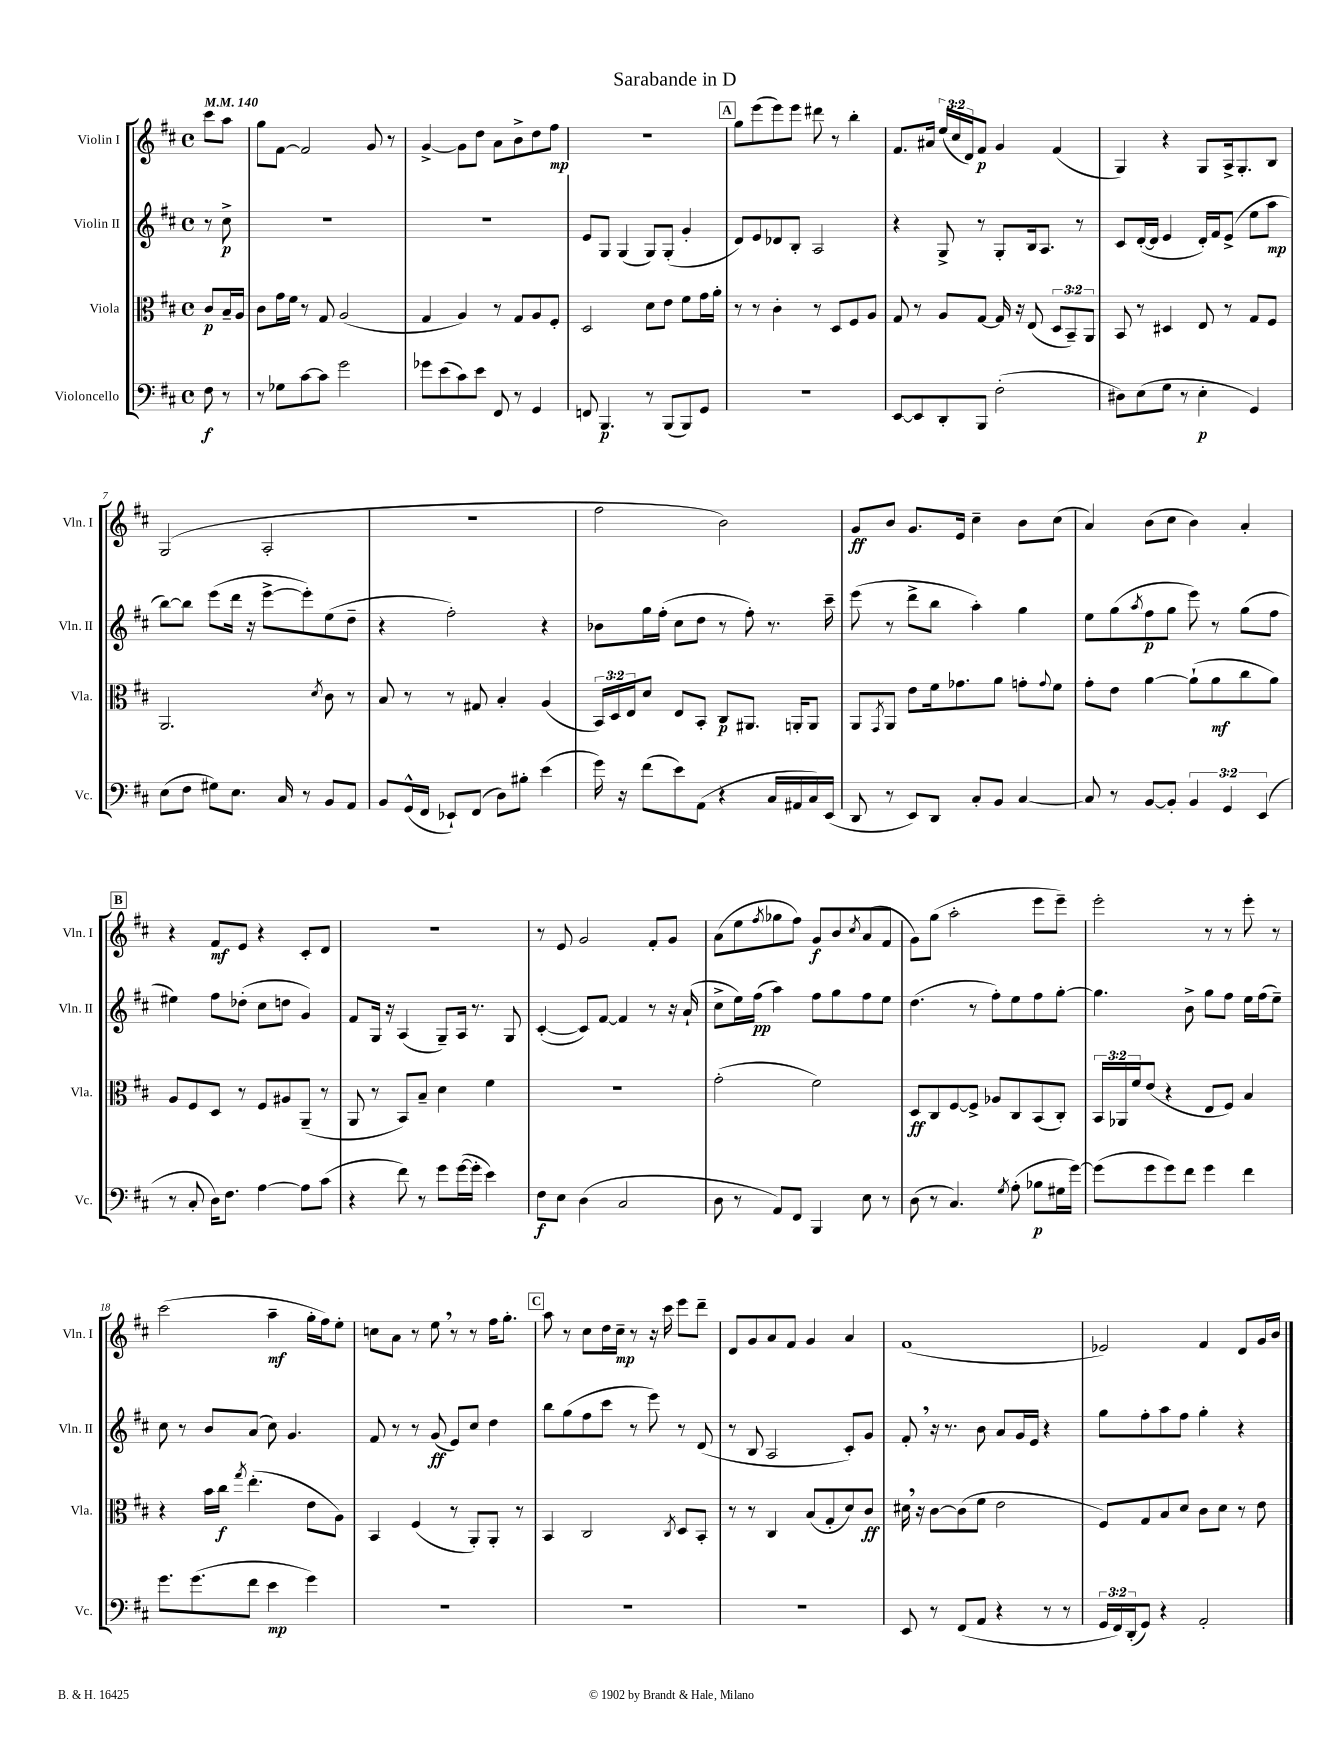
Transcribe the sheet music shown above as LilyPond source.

\header { title = "Sarabande in D" }
<<
\new StaffGroup <<
\new Staff = "s0" \with { instrumentName = "Violin I" shortInstrumentName = "Vln. I" } {
    \clef treble \key d \major \defaultTimeSignature \time 4/4 \override Staff.TupletNumber.text = #tuplet-number::calc-fraction-text \partial 4 \tempo 4 = 140
    cis'''8 a''8 |
    g''8 fis'8~ fis'2 g'8 r8 |
    g'4~-> g'8 d''8 a'8 b'8-> d''8 fis''8\mp |
    r1 |
    \mark \markup { \box "A" } g''8 e'''8( e'''8) e'''8 dis'''8 r8 b''4-. |
    fis'8. ais'16 \tuplet 3/2 { e''16( cis''16 d'16) } fis'8\p g'4 fis'4( |
    g4) r4 g8 a16-> g8.-. b8 |
    g2( a2-. |
    R1 |
    fis''2 b'2) |
    g'8\ff b'8 g'8. e'16 cis''4-- b'8 cis''8( |
    a'4) b'8( cis''8 b'4) a'4-. |
    \mark \markup { \box "B" } r4 fis'8\mf e'8 r4 cis'8-. d'8 |
    R1 |
    r8 e'8 g'2 fis'8-. g'8 |
    a'8( e''8 \acciaccatura { fis''8 } ges''8 fis''8) g'8\f b'8 \acciaccatura { cis''8 } a'8( fis'8 |
    g'8) g''8( a''2-. e'''8 e'''8--) |
    e'''2-. r8 r8 e'''8-. r8 |
    cis'''2( a''4--\mf g''16-. fis''16) e''8-. |
    c''8 a'8 r8 e''8 \breathe r8 r8 fis''16 g''8.-. |
    \mark \markup { \box "C" } a''8 r8 cis''8 d''16 cis''16--\mp r8 r16 cis'''16 e'''8 d'''8-- |
    d'8 g'8 a'8 fis'8 g'4 a'4 |
    fis'1( |
    ees'2) fis'4 d'8 g'16 b'16 \bar "|." |
}
\new Staff = "s1" \with { instrumentName = "Violin II" shortInstrumentName = "Vln. II" } {
    \clef treble \key d \major \defaultTimeSignature \time 4/4 \partial 4
    r8 cis''8->\p |
    R1 |
    R1 |
    e'8 g8 g4( g8) g8-.( g'4-. |
    \mark \markup { \box "A" } d'8) e'8 des'8 b8-. a2 |
    r4 g8-> r8 g8-. b16 a8. r8 |
    cis'8 d'16~-.( d'16 e'4 d'16-.) fis'16 e'8->( e''8 a''8\mp |
    b''8~) b''8 e'''8( d'''16 r16 e'''8~-> e'''8-.) e''8( d''8-- |
    r4 fis''2-.) r4 |
    bes'8 g''16 fis''16-.( cis''8 d''8 r8 fis''8-.) r8. cis'''16-- |
    e'''8( r8 d'''8-> b''8 a''4-.) g''4 |
    e''8 g''8( \acciaccatura { a''8 } fis''8\p g''8 e'''8) r8 g''8( fis''8 |
    \mark \markup { \box "B" } eis''4) fis''8 des''8-.( cis''8 d''8 g'4) |
    fis'8 g16 r16 a4( g8--) a16 r8. g8 |
    cis'4~-.( cis'8) fis'8~ fis'4 r8 r16 a'16-!( |
    cis''8-> e''16) fis''16\pp( a''4) fis''8 g''8 fis''8 e''8 |
    d''4.( r8 fis''8-.) e''8 fis''8 g''8~-. |
    g''4. b'8-> g''8 fis''8 e''16 fis''16( e''8--) |
    cis''8 r8 b'8 a'8( cis''8) g'4. |
    fis'8 r8 r8 g'8\ff( e'8) cis''8 d''4 |
    \mark \markup { \box "C" } b''8 g''8( fis''8 cis'''8 r8 e'''8) r8 d'8( |
    r8 b8 a2 cis'8-.) g'8 |
    fis'8-. \breathe r16 r8. b'8 a'8 g'16 e'16 r4 |
    g''8 fis''8-. a''8 fis''8 g''4-. r4 \bar "|." |
}
\new Staff = "s2" \with { instrumentName = "Viola" shortInstrumentName = "Vla." } {
    \clef alto \key d \major \defaultTimeSignature \time 4/4 \override Staff.TupletNumber.text = #tuplet-number::calc-fraction-text \partial 4
    cis'8\p b16-- a16 |
    cis'8 g'16 fis'16 r8 g8 a2( |
    g4 a4) r8 g8 a8 fis8-. |
    d2 d'8 e'8 fis'8 g'16 a'16-. |
    \mark \markup { \box "A" } r8 r8 cis'4-. r8 d8 fis8 a8 |
    g8 r8 a8 g8~ g16 r16 e8( \tuplet 3/2 { d8 b,8--) a,8 } |
    b,8 r8 dis4 e8 r8 g8 fis8 |
    a,2. \acciaccatura { d'8 } cis'8 r8 |
    b8 r8 r8 gis8 b4-. a4( |
    \tuplet 3/2 { b,16) d16 e16 } d'8 e8 b,8-. cis8\p ais,8. a,16-. a,8 |
    a,8 \acciaccatura { g,8 } a,8 e'8 fis'16 ges'8. a'8 g'8-. \appoggiatura { g'8 } fis'8 |
    g'8-. e'8 a'4~ a'8-!( a'8\mf cis''8 a'8) |
    \mark \markup { \box "B" } a8 fis8 d8 r8 fis8 ais8 a,8--( r8 |
    a,8 r8 b,8) b8-- d'4 fis'4 |
    R1 |
    g'2-.( fis'2) |
    d8\ff cis8 fis8~ fis8-> aes8 cis8 b,8( cis8-.) |
    \tuplet 3/2 { b,16 aes,16 fis'16 } e'8( r4 e8 fis8) b4 |
    r4 b'16 cis''16\f \acciaccatura { g''8 } e''4.-.( e'8 a8) |
    b,4 fis4( r8 a,8-.) a,8-. r8 |
    \mark \markup { \box "C" } b,4 cis2 \acciaccatura { cis8 } d8 b,8-. |
    r8 r8 cis4 b8( g8-. d'8) cis'8\ff |
    dis'16 \breathe r16 cis'8~ cis'8( fis'8 e'2 |
    fis8) g8 b8 d'8 cis'8 d'8 r8 e'8 \bar "|." |
}
\new Staff = "s3" \with { instrumentName = "Violoncello" shortInstrumentName = "Vc." } {
    \clef bass \key d \major \defaultTimeSignature \time 4/4 \override Staff.TupletNumber.text = #tuplet-number::calc-fraction-text \partial 4
    fis8\f r8 |
    r8 ges8 cis'8~ cis'8 g'2 |
    ges'8 e'8( cis'8) e'8 fis,8 r8 g,4 |
    f,8 b,,4.\p r8 b,,8( b,,8) g,8 |
    \mark \markup { \box "A" } R1 |
    e,8~ e,8 d,8-. b,,8 fis2-.( |
    dis8) e8( g8 r8 e4-.\p g,4) |
    e8( fis8 gis8) e8. cis16 r8 b,8 a,8 |
    b,8 g,16-^( fis,16 ees,8-!) fis,8( d8) bis8-. e'4( |
    g'16) r16 fis'8( e'8) a,8( r4 cis16 ais,16 cis16) e,16( |
    d,8 r8 e,8) d,8 cis8-. b,8 cis4~ |
    cis8 r8 b,8~ b,8-. \tuplet 3/2 { b,4 g,4 e,4( } |
    \mark \markup { \box "B" } r8 cis8-. d16) fis8. a4~ a8 cis'8( |
    r4 fis'8) r8 g'8 g'16~( g'16-. e'4) |
    fis8\f e8 d4( cis2 |
    d8 r8 a,8) fis,8 b,,4 e8 r8 |
    d8( r8 cis4.) \acciaccatura { g8 } a8-.( bes8\p gis16 g'16~) |
    g'8( g'8 g'8) fis'8 g'4 fis'4 |
    g'8. g'8.( fis'8 e'4\mp g'4) |
    R1 |
    \mark \markup { \box "C" } R1 |
    R1 |
    e,8 r8 fis,8( a,8 r4 r8 r8 |
    \tuplet 3/2 { g,16 fis,16) d,16-.( } g,8) r4 a,2-. \bar "|." |
}
>>
>>
